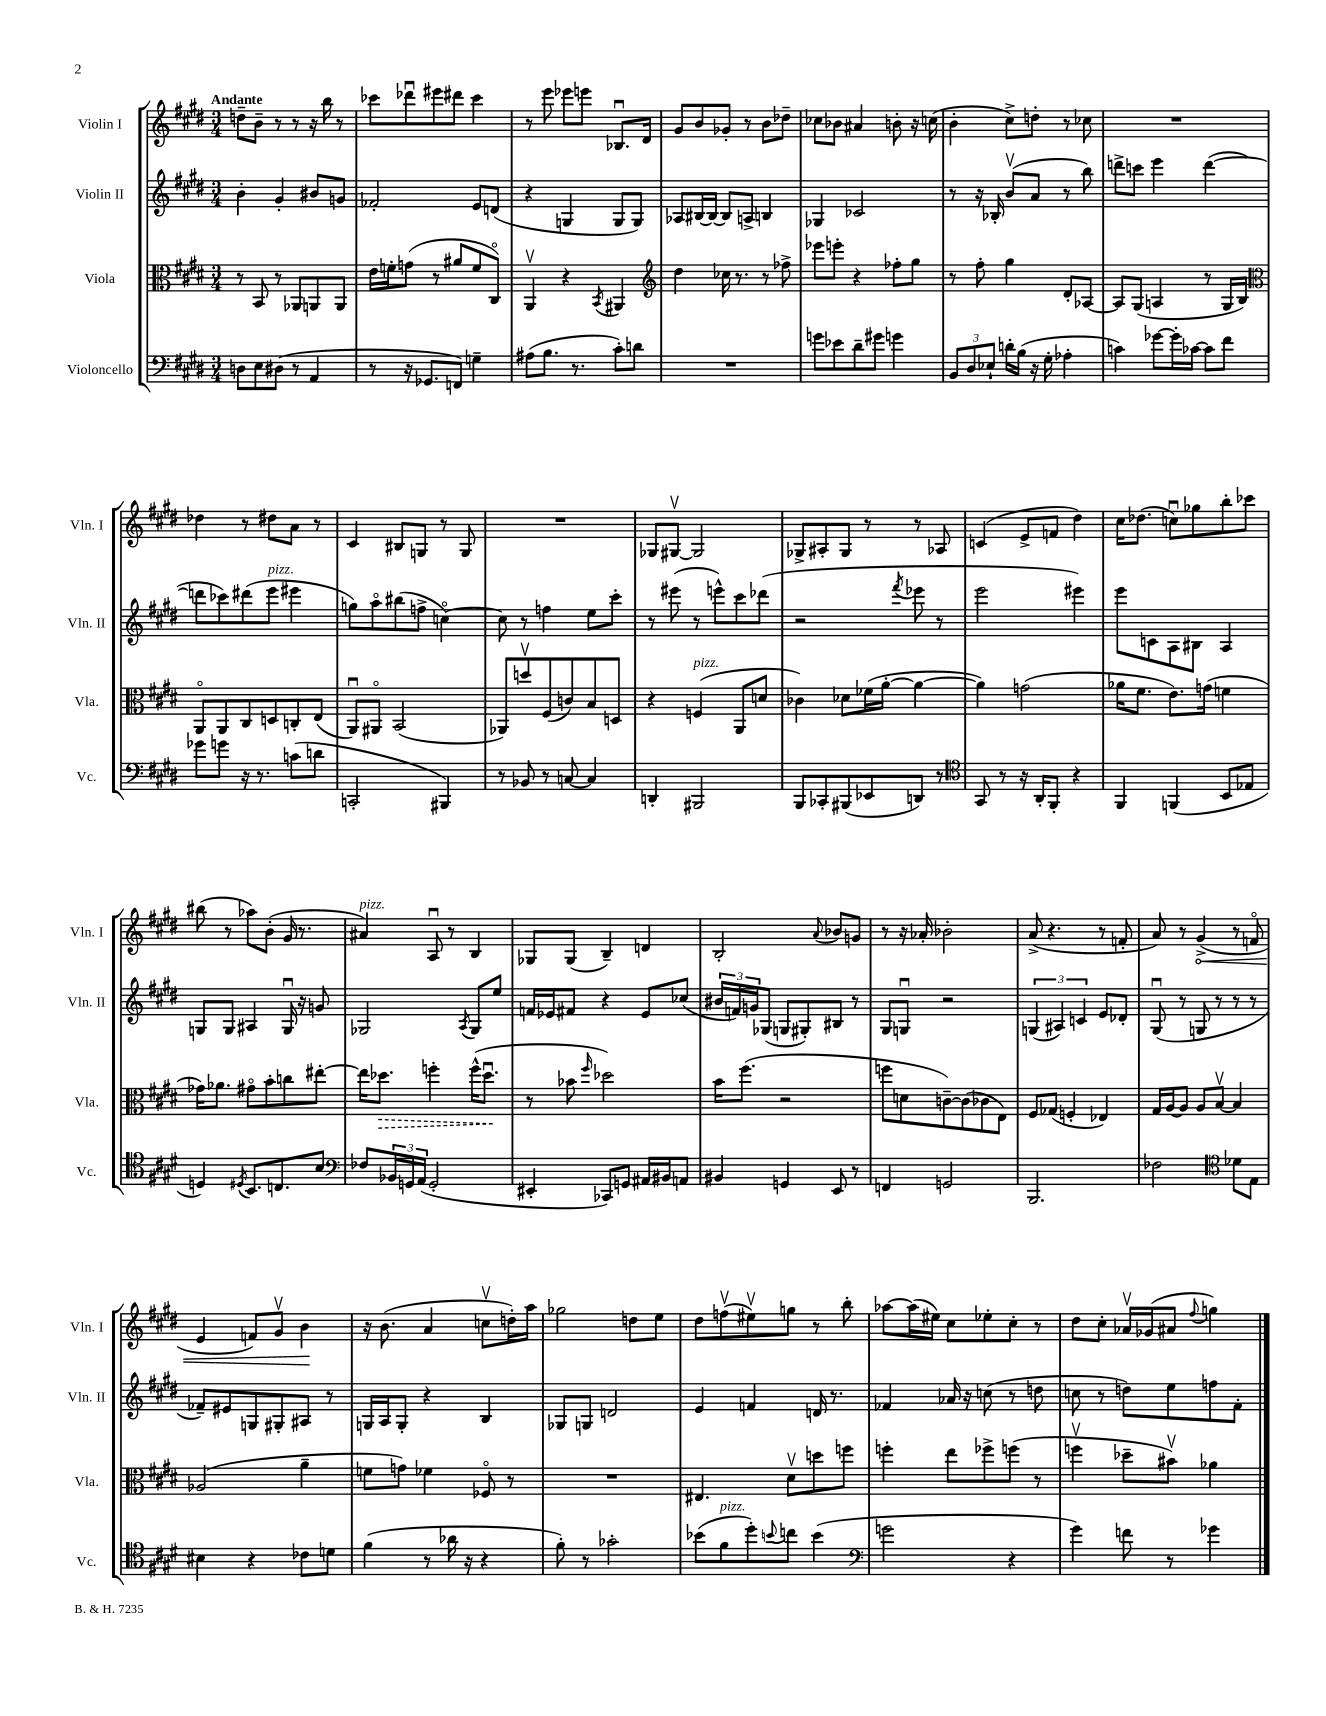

**kern	**kern	**kern	**kern
*staff4	*staff3	*staff2	*staff1
*clefF4	*clefC3	*clefG2	*clefG2
*k[f#c#g#d#]	*k[f#c#g#d#]	*k[f#c#g#d#]	*k[f#c#g#d#]
*M3/4	*M3/4	*M3/4	*M3/4
8D	8r	4b'	8dd~
8E	8BB	.	8b~
(8D#	8r	4g#'	8r
8r	8AA-	.	8r
4AA	8AA	8b#	16r
.	.	.	16bb
.	8AA	8g	8r
=	=	=	=
8r	16e	2f-'	8ccc-
.	16f'	.	.
16r	(8g	.	8ddd-u
8.GG-	.	.	.
.	8r	.	8eee#
8FF)	8a#	.	8ddd#
4G~	8f	8e	4ccc-
.	8C#o)	(8d	.
=	=	=	=
(8A#	4AAv	4r	8r
8.B	.	.	8eee
.	4r	4G	8eee-
8.r	.	.	.
.	.	.	8eee
.	8qBB	.	.
8c#')	4AA#	8G	8.B-u
8d	.	8G)	.
.	.	.	16d#
=	=	=	=
*	*clefG2	*	*
2.r	4dd#	8A-	8g#
.	.	[16B#	8b
.	.	16B#_	.
.	16cc-	8B#]	8g-'
.	8.r	.	.
.	.	8A^	8r
.	8r	4B	8b
.	8ff-^	.	8dd-~
=	=	=	=
8g	8eee-	4G-	8cc-
8e-	8eee'	.	8b-
8d#~	4r	2c-	4a#
8g#	.	.	.
4g	8ff-'	.	8b'
.	8gg#	.	16r
.	.	.	(16cc
=	=	=	=
12BB	8r	8r	4b'
12D#	.	.	.
.	8ff#'	16r	.
12E-`	.	.	.
.	.	16B-'	.
16d'	4gg#	(8bv	8cc#^)
(16B	.	.	.
16r	.	8a	8dd'
16G#'	.	.	.
4A-'	8d#'	8r	8r
.	[8A-	8bb)	8cc-
=	=	=	=
4c)	8A-]	8ddd^	2.r
.	(8G#	8ccc	.
[8g-	4A	4eee	.
16g-']	.	.	.
[16c-	.	.	.
8c-]	8r	([4ddd	.
8f#	16G#	.	.
.	16B)	.	.
=	=	=	=
*	*clefC3	*	*
8g-	8AAo	8ddd]	4dd-
8g	8AA	8ccc-)	.
16r	8C#	(8ddd#	8r
8.r	.	.	.
.	8D	8eee	8dd#
(8c	8C'	4eee#	8a
8d	(8E	.	8r
=	=	=	=
2CC'	8AAu)	8gg)	4c#
.	8AA#o	8aao	.
.	(2BB	(8bb#	8B#
.	.	8ff^	8G
4BBB#)	.	[4cco)	8r
.	.	.	8G
=	=	=	=
8r	8AA-)	8cc]	2.r
8BB-	8ddv	8r	.
8r	(8F#	4ff	.
[8C	8c)	.	.
4C]	8B	8ee	.
.	8D	8ccc#'	.
=	=	=	=
4DD'	4r	8r	8G-
.	.	(8eee#	[8G#v
2BBB#	(4F	8r	2G#]
.	.	8eee^^)	.
.	8AA	8ccc#	.
.	8d	(8ddd-	.
=	=	=	=
8BBB	4c-)	2r	8G-^
8CC-'	.	.	8A#'
(8BBB#	8d-	.	8G-
8EE-	(16f-	.	8r
.	[16a'	.	.
.	.	8qfff#	.
8DD)	4a_	8eee-	8r
8r	.	8r	8A-
=	=	=	=
*clefC4	*	*	*
8GG#	4a])	2eee	(4c
8r	.	.	.
16r	(2g	.	8e^
16AA'	.	.	.
8FF#'	.	.	8f
4r	.	4eee#)	4dd#)
=	=	=	=
4FF#	16a-	8eee	16cc#
.	8.f#	.	(8.dd-
.	.	8c	.
(4FF	8.e)	8A	8ccu)
.	.	8B#	8gg-
.	(16g	.	.
8BB	4f	4A	8bb'
8E-	.	.	8ccc-
=	=	=	=
4D)	16g-)	8G	(8bb#
.	8.a-	.	.
.	.	8G	8r
8qD#	.	.	.
8.BB	8g#o	4A#	8aa-)
.	8b'	.	(8b'
8.C	.	.	.
.	8cc	16Gu	16g#
.	.	16r	8.r
8B	[8ee#'	8g	.
=	=	=	=
*clefF4	*	*	*
8F-	16ee#]	2G-	4a#)
.	8.dd-	.	.
24BB-	.	.	.
24GG	.	.	.
(24AA	.	.	.
2GG'	4ff'	.	8Au
.	.	.	8r
.	.	8qA	.
.	(16ff^^	8G-	4B
.	8.dd-u	.	.
.	.	8ee	.
=	=	=	=
4EE#'	8r	16f	8G-
.	.	16e-	.
.	8b-	8f#	(8G-
.	16qqff#	.	.
8CC-)	2dd-)	4r	4B~)
8GG	.	.	.
16AA#	.	8e-	4d
16BB#	.	.	.
8AA	.	(8cc-	.
=	=	=	=
4BB#	16b	24b#	2B'
.	.	24f)	.
.	(8.ff#	.	.
.	.	24g	.
.	.	(8G-	.
4GG	2r	8G	.
.	.	8G#')	.
.	.	.	8qqa
8EE	.	8B#	8b-
8r	.	8r	8g
=	=	=	=
4FF	8ff	8G#	8r
.	8d	8Gu	16r
.	.	.	16a-'
2GG	[8c~)	2r	2b-'
.	(8c]	.	.
.	8c-	.	.
.	8E)	.	.
=	=	=	=
2.BBB	8F#	(6G	(8a^
.	(8G-	.	4.r
.	.	6A#)	.
.	4F'	.	.
.	.	6c	.
.	4E-)	8e	8r
.	.	8d-'	8f'
=	=	=	=
2F-	16G#	(8G#u	8a)
.	[16A	.	.
.	8A]	8r	8r
.	8A	8G	(4g#^
.	[8Bv	8r	.
*clefC4	*	*	*
8d-	4B]	8r	8r
8E	.	8r	8fo
=	=	=	=
4B#	(2A-	8f-~)	4e
.	.	8e#	.
4r	.	8G	8f)
.	.	8G#'	8g#v
8c-	4a~	8A#	4b
8d	.	8r	.
=	=	=	=
(4f#	8f	16G	16r
.	.	16A	(8.b
.	8g)	8G'	.
8r	4f-	4r	4a
16a-	.	.	.
16r	.	.	.
4r	8F-o	4B	8ccv
.	8r	.	16dd')
.	.	.	16aa
=	=	=	=
8f#')	2.r	8G-	2gg-
8r	.	8G	.
2g-'	.	2d	.
.	.	.	8dd
.	.	.	8ee
=	=	=	=
(8b-	4.E#	4e	8dd#
8f#	.	.	(8ffv
8dd#')	.	4f	8ee#v)
8qqb	.	.	.
8cc	8d#v	.	8gg
(4b	8dd	16d	8r
.	.	8.r	.
.	8ff	.	8bb'
=	=	=	=
*clefF4	*	*	*
2g	4ff'	4f-	[8aa-
.	.	.	(16aa-]
.	.	.	16ee#)
.	8ee	16a-	8cc#
.	.	16r	.
.	8ff-^	(8cc	8ee-'
4r	(8ff	8r	8cc#'
.	8r	8dd	8r
=	=	=	=
4g#)	4ffv	8cc	8dd#
.	.	8r	8cc#'
8f	8dd-~	8dd)	16a-v
.	.	.	(16g-
8r	8b#v)	8ee	8a#
.	.	.	8qqff#
4g-	4a-	8ff	4gg)
.	.	8f#'	.
==	==	==	==
*-	*-	*-	*-
